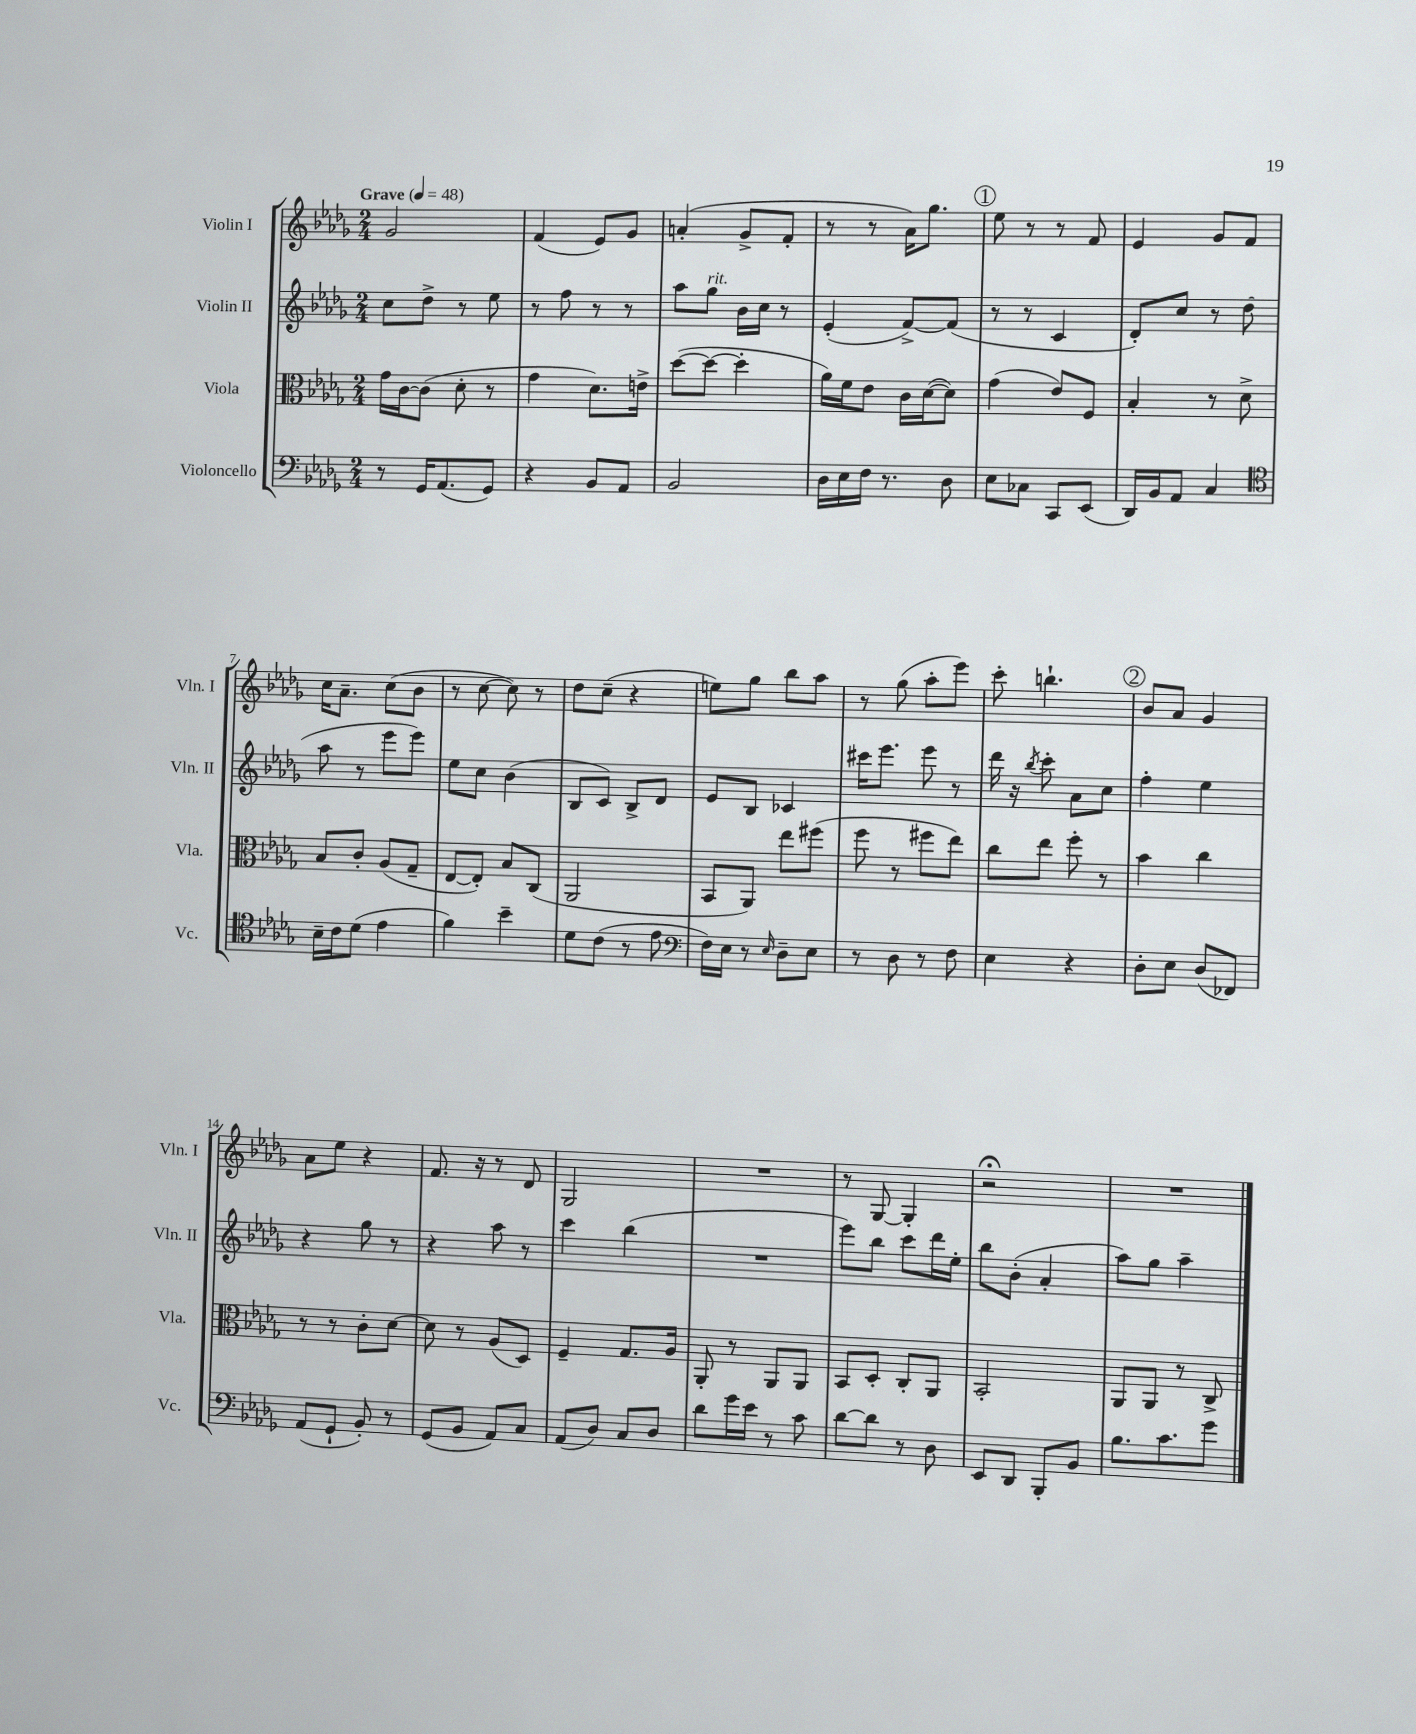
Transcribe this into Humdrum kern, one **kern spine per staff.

**kern	**kern	**kern	**kern
*part4	*part3	*part2	*part1
*staff4	*staff3	*staff2	*staff1
*I"Violoncello	*I"Viola	*I"Violin II	*I"Violin I
*I'Vc.	*I'Vla.	*I'Vln. II	*I'Vln. I
*clefF4	*clefC3	*clefG2	*clefG2
*k[b-e-a-d-g-]	*k[b-e-a-d-g-]	*k[b-e-a-d-g-]	*k[b-e-a-d-g-]
*M2/4	*M2/4	*M2/4	*M2/4
*MM48	*MM48	*MM48	*MM48
=1	=1	=1	=1
!	!	!	!LO:TX:a:B:t=Grave
8r	16g-\LL	8cc\L	2g-/
.	[16c\J	.	.
16GG-/KL	(8c\J]	8dd-^\J	.
(8.AA-/	.	.	.
.	8d-'\	8r	.
8GG-/J)	8r	8ee-\	.
=2	=2	=2	=2
4r	4g-\	8r	(4f/
.	.	8ff\	.
8BB-/L	8.d-\L)	8r	8e-/L)
8AA-/J	.	8r	8g-/J
.	16en^\Jk	.	.
=3	=3	=3	=3
2BB-/	([8dd-\L	8aa-\L	(4an'/
!	!	!LO:TX:a:i:t=rit.	!
.	8dd-\J_	8gg-\J	.
.	4dd-'\]	16b-\LL	8g-^/L
.	.	16cc\JJ	.
.	.	8r	8f'/J
=4	=4	=4	=4
16D-\LL	16a-\LL)	(4e-'/	8r
16E-\	16f\J	.	.
16F\JJ	8e-\J	.	8r
8.r	.	.	.
.	16c\LL	[8f^/L)	16a-\KL)
.	([16d-\J	.	8.gg-\J
8D-\	8d-\J])	(8f/J]	.
!!LO:REH:place=s1:t=1
=5	=5	=5	=5
8E-\L	(4g-\	8r	8ee-\
8C-X\J	.	8r	8r
8CC/L	8e-/L)	4c/	8r
(8EE-/J	8F/J	.	8f/
=6	=6	=6	=6
16DD-/LL)	4B-'/	8d-'/L)	4e-/
16BB-/J	.	.	.
8AA-/J	.	8cc/J	.
4C/	8r	8r	8g-/L
.	8d-^\	(8dd-\	8f/J
!!LO:LB:g=z
=7	=7	=7	=7
*clefC4	*	*	*
16B-~\LL	8B-/L	8aa-\	16cc\KL
16c\J	.	.	8.a-~\J
(8d-\J	8c'/J	8r	.
4e-\	(8A-/L	8eee-\L	(8cc\L
.	8G-~/J	8eee-\J)	8b-\J
=8	=8	=8	=8
4f\)	[8E-/L	8ee-\L	8r
.	8E-'/J])	8cc\J	[8cc\
4b-~\	8B-/L	(4b-\	8cc\])
.	(8C/J	.	8r
=9	=9	=9	=9
8d-\L	2AA-/	8B-/L	8dd-\L
(8c\J	.	8c/J)	(8cc~\J
8r	.	8B-^/L	4r
8e-\	.	8d-/J	.
=10	=10	=10	=10
*clefF4	*	*	*
16F\LL)	8BB-/L	8e-/L	8een\L)
16E-\JJ	.	.	.
8r	8AA-/J)	8B-/J	8gg-\J
16qqE-/	.	.	.
8D-~\L	8ee-\L	4c-X/	8bb-\L
8E-\J	(8ff#X\J	.	8aa-\J
=11	=11	=11	=11
8r	8ff\	16ccc#X\KL	8r
.	.	8.eee-\J	.
8D-\	8r	.	(8gg-\
8r	8ff#X\L	8eee-\	8aa-'\L
8F\	8ee-\J)	8r	8eee-\J)
=12	=12	=12	=12
4E-\	8cc\L	16ddd-\	8ccc'\
.	.	16r	.
.	.	8qbb-/	.
.	8ee-\J	8ccc'\	4.bbn`\
4r	8ff'\	8a-\L	.
.	8r	8cc\J	.
!!LO:REH:place=s1:t=2
=13	=13	=13	=13
8D-'\L	4b-\	4ff'\	8b-/L
8E-\J	.	.	8a-/J
(8D-/L	4cc\	4ee-\	4g-/
8FF-X/J)	.	.	.
!!LO:LB:g=z
=14	=14	=14	=14
(8AA-/L	8r	4r	8a-\L
8GG-`/J	8r	.	8ee-\J
8BB-'/)	8c'\L	8gg-\	4r
8r	[8d-\J	8r	.
=15	=15	=15	=15
(8GG-/L	8d-\]	4r	8.f/
8BB-/J	8r	.	.
.	.	.	16r
8AA-/L)	(8A-/L	8aa-\	8r
8C/J	8D-/J)	8r	8d-/
=16	=16	=16	=16
(8AA-/L	4F~/	4ccc\	2G-/
8D-/J)	.	.	.
8C/L	8.G-/L	(4bb-\	.
8D-/J	.	.	.
.	16A-/Jk	.	.
=17	=17	=17	=17
8d-\L	8AA-'/	2r	2r
16g-\L	8r	.	.
16e-\JJ	.	.	.
8r	8AA-/L	.	.
8c\	8AA-/J	.	.
=18	=18	=18	=18
[8d-\L	8BB-/L	8eee-\L)	8r
8d-\J]	8D-'/J	8bb-\J	[8G-/
8r	8C'/L	8ccc\L	4G-'/]
8D-\	8AA-/J	16ddd-\L	.
.	.	16ee-'\JJ	.
=19	=19	=19	=19
8EE-/L	2BB-'/	8bb-\L	2r;<
8DD-/J	.	(8b-'\J	.
8BBB-'/L	.	4a-'/	.
8BB-/J	.	.	.
=20	=20	=20	=20
8.B-\L	8AA-/L	8aa-\L)	2r
.	8AA-/J	8gg-\J	.
8.c\	.	.	.
.	8r	4aa-~\	.
8g-\J	8C^/	.	.
==	==	==	==
*-	*-	*-	*-
